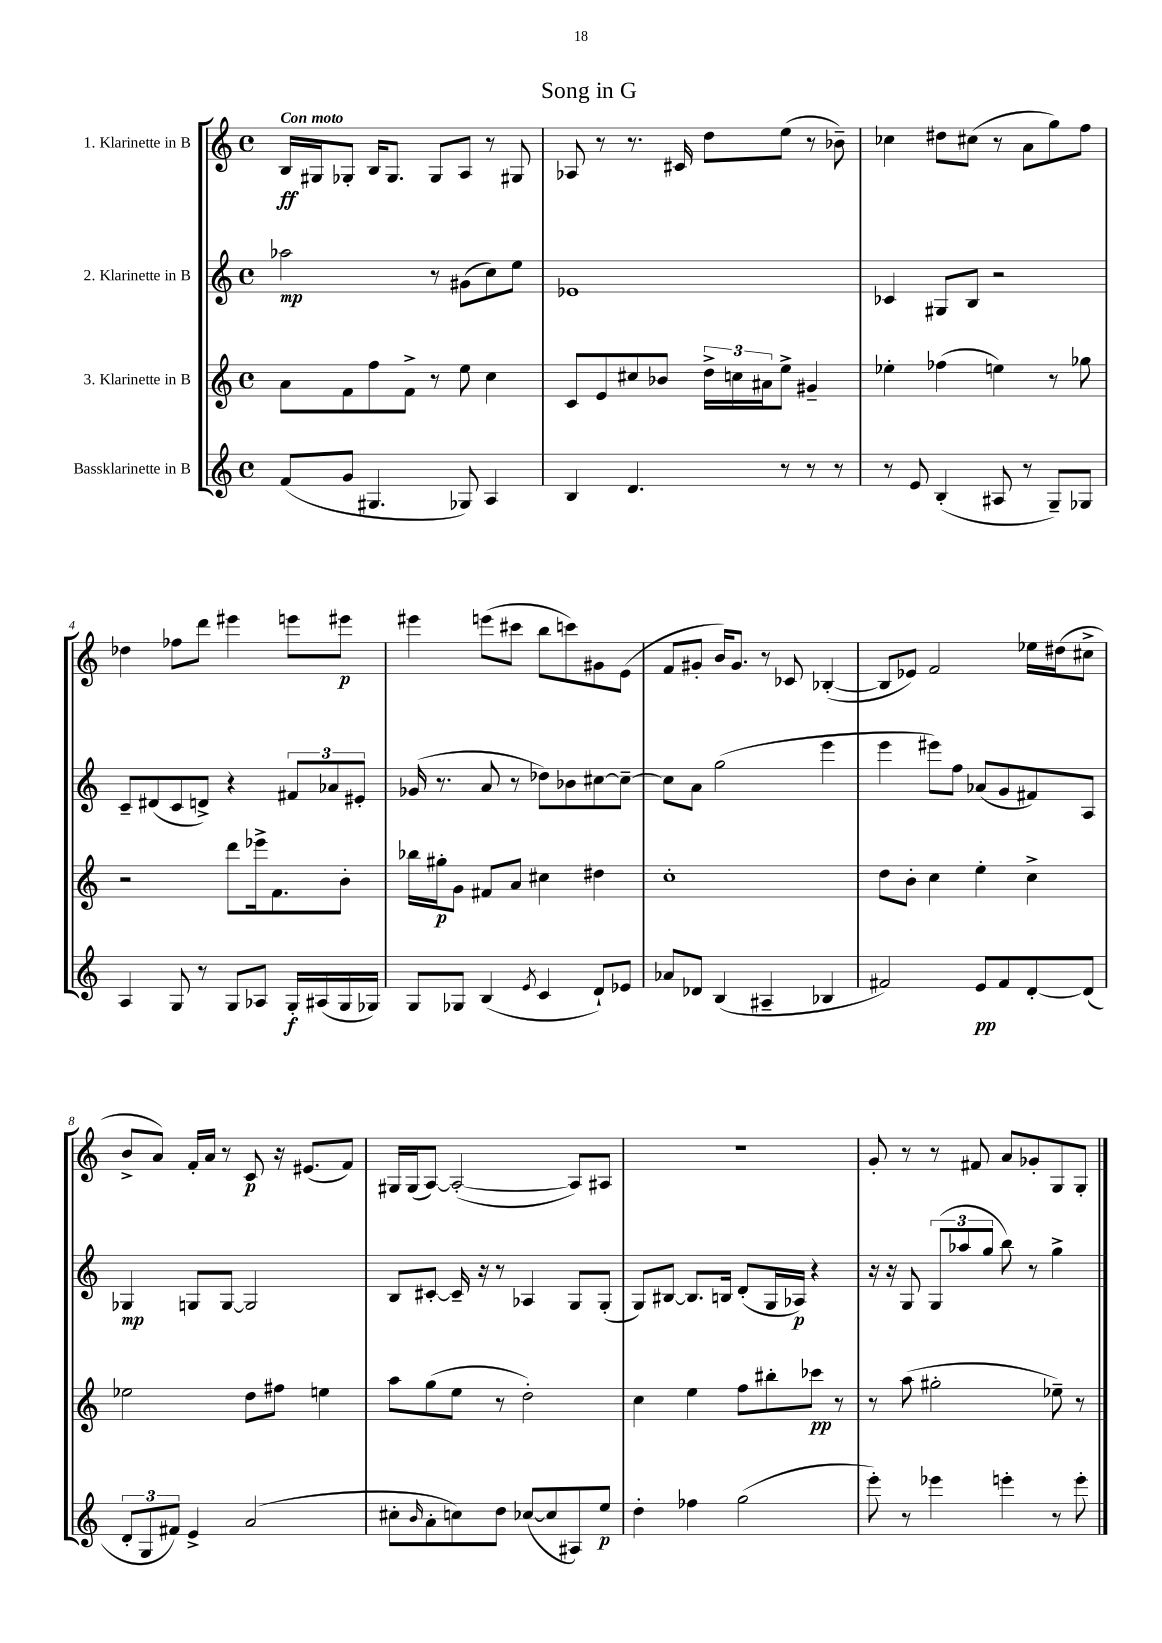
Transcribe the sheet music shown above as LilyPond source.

\header { title = "Song in G" }
<<
\new StaffGroup <<
\new Staff = "s0" \with { instrumentName = "1. Klarinette in B" } {
    \clef treble \key c \major \defaultTimeSignature \time 4/4 \tempo "Con moto"
    b16\ff gis16 ges8-. b16 ges8. ges8 a8 r8 gis8 |
    aes8 r8 r8. cis'16 d''8 e''8( r8 bes'8--) |
    ces''4 dis''8 cis''8( r8 a'8 g''8) f''8 |
    des''4 fes''8 d'''8 eis'''4 e'''8 eis'''8\p |
    eis'''4 e'''8( cis'''8 b''8 c'''8) gis'8 e'8( |
    f'8 gis'8-. b'16) gis'8. r8 ces'8 bes4~-.( |
    bes8 ees'8) f'2 ees''16 dis''16( cis''8-> |
    b'8-> a'8) f'16-. a'16 r8 c'8\p r16 eis'8.( f'8) |
    gis16 gis16( a8~) a2~-.( a8) ais8 |
    R1 |
    g'8-. r8 r8 fis'8 a'8 ges'8-. g8 g8-. \bar "|." |
}
\new Staff = "s1" \with { instrumentName = "2. Klarinette in B" } {
    \clef treble \key c \major \defaultTimeSignature \time 4/4
    aes''2\mp r8 gis'8( c''8) e''8 |
    ees'1 |
    ces'4 gis8 b8 r2 |
    c'8-- dis'8( c'8 d'8->) r4 \tuplet 3/2 { fis'8 aes'8 eis'8-. } |
    ges'16( r8. a'8 r8 des''8) bes'8 cis''8~ cis''8~-- |
    cis''8 a'8 g''2( e'''4 |
    e'''4 eis'''8) f''8 aes'8( g'8 fis'8) a8 |
    ges4\mp g8 g8~ g2 |
    b8 cis'8~-. cis'16-- r16 r8 aes4 g8 g8-.( |
    g8) bis8~ bis8. b16 d'8-.( g16 aes16\p) r4 |
    r16 r16 g8 \tuplet 3/2 { g8( aes''8 g''8 } b''8) r8 g''4-> \bar "|." |
}
\new Staff = "s2" \with { instrumentName = "3. Klarinette in B" } {
    \clef treble \key c \major \defaultTimeSignature \time 4/4
    a'8 f'8 f''8 f'8-> r8 e''8 c''4 |
    c'8 e'8 cis''8 bes'8 \tuplet 3/2 { d''16-> c''16 ais'16 } e''8-> gis'4-- |
    ees''4-. fes''4( e''4) r8 ges''8 |
    r2 d'''8 ees'''16-> f'8. b'8-. |
    bes''16 gis''16-.\p g'8 fis'8 a'8 cis''4 dis''4 |
    c''1-. |
    d''8 b'8-. c''4 e''4-. c''4-> |
    ees''2 d''8 fis''8 e''4 |
    a''8 g''8( e''8 r8 d''2-.) |
    c''4 e''4 f''8 bis''8-. ces'''8\pp r8 |
    r8 a''8( gis''2-. ees''8--) r8 \bar "|." |
}
\new Staff = "s3" \with { instrumentName = "Bassklarinette in B" } {
    \clef treble \key c \major \defaultTimeSignature \time 4/4
    f'8( g'8 gis4. ges8) a4 |
    b4 d'4. r8 r8 r8 |
    r8 e'8 b4-.( ais8 r8 g8--) ges8 |
    a4 g8 r8 g8 aes8 g16-.\f ais16( g16 ges16) |
    g8 ges8 b4( \acciaccatura { e'8 } c'4 d'8-!) ees'8 |
    aes'8 des'8 b4( ais4-- bes4 |
    fis'2) e'8\pp fis'8 d'8~-. d'8( |
    \tuplet 3/2 { d'8-. g8 fis'8) } e'4-> a'2( |
    cis''8-. \grace { b'16 } a'8-. c''8) d''8 ces''8~( ces''8 ais8) e''8\p |
    d''4-. fes''4 g''2( |
    e'''8-.) r8 ees'''4 e'''4-. r8 e'''8-. \bar "|." |
}
>>
>>
